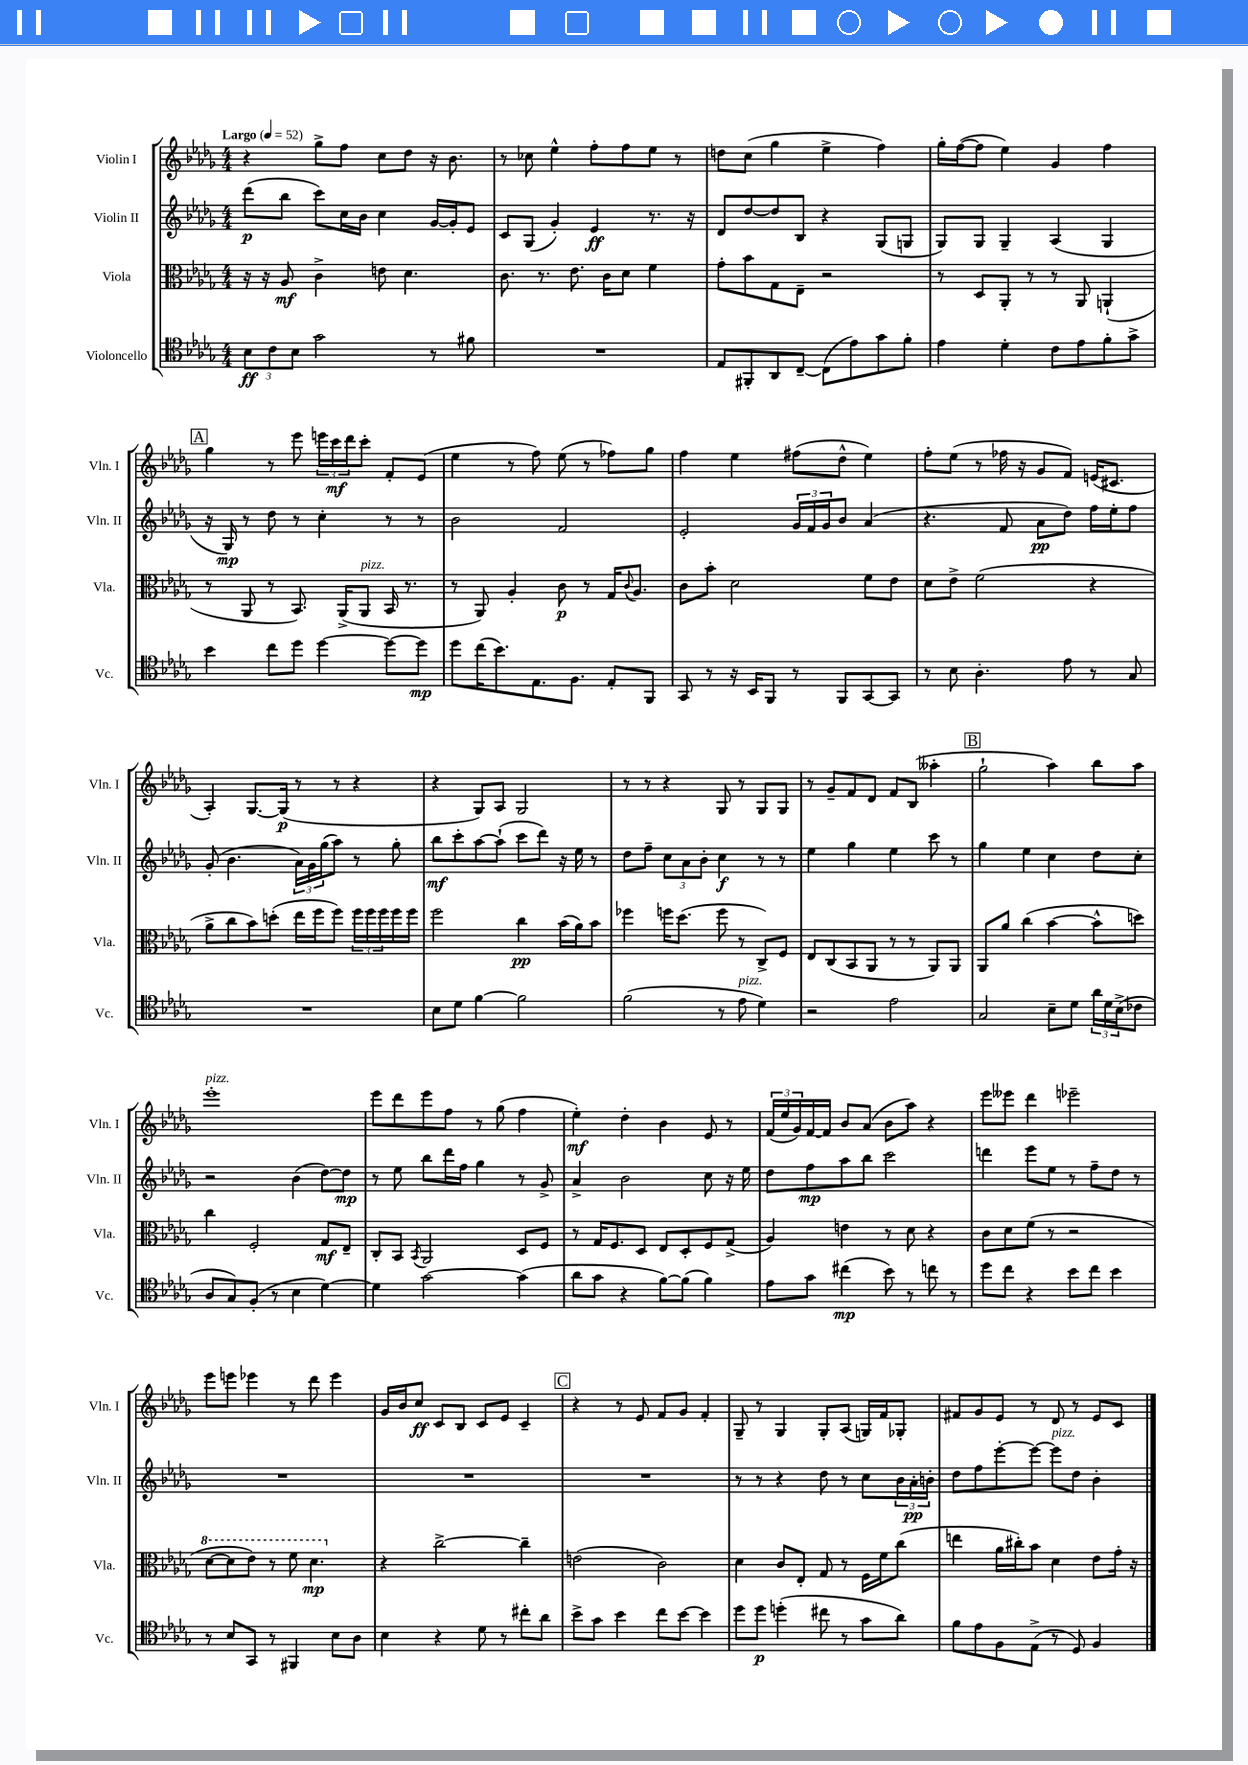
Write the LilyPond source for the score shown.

<<
\new StaffGroup <<
\new Staff = "s0" \with { instrumentName = "Violin I" shortInstrumentName = "Vln. I" } {
    \clef treble \key des \major \numericTimeSignature \time 4/4 \tempo "Largo" 4 = 52
    r4 ges''8-> f''8 c''8 des''8 r16 bes'8. |
    r8 ces''8 ees''4-^ f''8-. f''8 ees''8 r8 |
    d''8 c''8( ges''4 ees''4-> f''4) |
    ges''16-. f''16~( f''8 ees''4) ges'4 f''4 |
    \mark \markup { \box "A" } ges''4 r8 ees'''8 \tuplet 3/2 { e'''16 c'''16\mf des'''16 } c'''8-. f'8-. ees'8( |
    ees''4 r8 f''8) ees''8( r8 fes''8) ges''8 |
    f''4 ees''4 fis''8( des''8-^ ees''4) |
    f''8-. ees''8( r8 fes''16 r16 ges'8 f'8) e'16( cis'8. |
    aes4-.) ges8.~ ges16\p( r8 r8 r4 |
    r4 ges8) aes8 ges2 |
    r8 r8 r4 ges8 r8 ges8 ges8 |
    r8 ges'8-- f'8 des'8 f'8 bes8( aeses''4-. |
    \mark \markup { \box "B" } ges''2-! aes''4) bes''8 aes''8 |
    ees'''1-.^\markup { \italic "pizz." } |
    ees'''8 des'''8 ees'''8 f''8 r8 ges''8( f''4 |
    ees''4-.\mf) des''4-. bes'4 ees'8 r8 |
    \tuplet 3/2 { f'16( ees''16 ges'16) } f'16~ f'16 bes'8 aes'8( bes'8 aes''8) r4 |
    ees'''8 eeses'''8 des'''4 ees'''2-- |
    ees'''8 e'''8 ees'''4 r8 des'''8 ees'''4 |
    ges'16 bes'16 c''8\ff c'8 bes8 c'8 ees'8 c'4-- |
    \mark \markup { \box "C" } r4 r8 ees'8 f'8 ges'8 f'4-. |
    ges8-- r8 ges4 ges8-. aes8( g16) f'16 ges8-. |
    fis'8 ges'8 ees'8 r8 des'8 r8 ees'8 c'8 \bar "|." |
}
\new Staff = "s1" \with { instrumentName = "Violin II" shortInstrumentName = "Vln. II" } {
    \clef treble \key des \major \numericTimeSignature \time 4/4
    des'''8\p( bes''8 c'''8) c''16 bes'16 c''4 ges'16~ ges'16-. ees'8 |
    c'8 ges8( ges'4-.) ees'4\ff r8. r16 |
    des'8 des''8~ des''8 bes8 r4 ges8( g8 |
    ges8) ges8 ges4-- aes4( ges4 |
    \mark \markup { \box "A" } r16 ges16\mp) r8 des''8 r8 c''4-. r8 r8 |
    bes'2 f'2 |
    ees'2-. \tuplet 3/2 { ges'16 f'16 ges'16 } bes'8 aes'4( |
    r4. f'8 aes'8\pp des''8) f''16 ees''16-. f''8 |
    ges'8-.( bes'4. \tuplet 3/2 { aes'16) ges'16 ges''16( } aes''8) r8 ges''8-. |
    bes''8\mf c'''8-. aes''8~ aes''8-!( c'''8 des'''8) r16 ees''16 r8 |
    des''8 f''8-- \tuplet 3/2 { c''8 aes'8 bes'8-. } c''4\f r8 r8 |
    ees''4 ges''4 ees''4 c'''8 r8 |
    \mark \markup { \box "B" } ges''4 ees''4 c''4 des''8 c''8-. |
    r2 bes'4( des''8~) des''8\mp |
    r8 ees''8 bes''8 des'''16 f''16 ges''4 r8 ges'8-> |
    aes'4-> bes'2 c''8 r16 ees''16 |
    des''8 f''8\mp aes''8 bes''8 c'''2 |
    d'''4 ees'''8 ees''8 r8 f''8-- des''8 r8 |
    R1 |
    R1 |
    \mark \markup { \box "C" } R1 |
    r8 r8 r4 des''8 r8 c''8 \tuplet 3/2 { bes'16 aes'16-.\pp b'16-. } |
    des''8 f''8 ees'''8~-. ees'''8~ ees'''8^\markup { \italic "pizz." } des''8 bes'4-. \bar "|." |
}
\new Staff = "s2" \with { instrumentName = "Viola" shortInstrumentName = "Vla." } {
    \clef alto \key des \major \numericTimeSignature \time 4/4
    r16 r16 aes8\mf c'4-> e'8 des'4. |
    c'8. r8. ees'8. c'16 des'8 f'4 |
    ges'8-. bes'8 ges8 ees8-- r2 |
    r8 des8 aes,8-. r8 r8 aes,8 a,4-!( |
    \mark \markup { \box "A" } r8 aes,8 r8 bes,8.) aes,16->( aes,8^\markup { \italic "pizz." } bes,16 r8. |
    r8 aes,8) aes4-. c'8\p r8 ges16 \appoggiatura { c'8 } aes8. |
    c'8 bes'8-. des'2 f'8 ees'8 |
    des'8 ees'8-> f'2( r4 |
    aes'8-> c''8 bes'8) d''8-.( ees''16 f''16 f''8) \tuplet 3/2 { f''16 f''16 f''16 } f''16 f''16 |
    f''2 c''4\pp bes'16( aes'16) bes'8 |
    fes''4 f''16 des''8.( f''8 r8 c8->) f8 |
    ees8 c8( bes,8 aes,8 r8 r8 aes,8) aes,8 |
    \mark \markup { \box "B" } aes,8 aes'8 c''4( bes'4~ bes'8-^ d''8) |
    c''4 f2-. ges8\mf ees8-- |
    c8-. bes,8 \acciaccatura { bes,8 } aes,2 des8 f8 |
    r8 ges16 f8. des8 ees8 des8-. f8 ges8->( |
    aes4) e'4 r8 des'8 r4 |
    c'8 des'8 f'8( r8 r2 |
    \ottava #1 des''8~ des''8 ees''8) r8 f''8 des''4.\mp \ottava #0 |
    r4 c''2~-> c''4-- |
    \mark \markup { \box "C" } e'2( c'2) |
    des'4 c'8 ees8-. ges8 r8 f16 f'16 c''8( |
    e''4 aes'16 cis''16-.) bes'8 des'4 ees'8 ges'16-. r16 \bar "|." |
}
\new Staff = "s3" \with { instrumentName = "Violoncello" shortInstrumentName = "Vc." } {
    \clef tenor \key des \major \numericTimeSignature \time 4/4
    \tuplet 3/2 { bes8\ff c'8 bes8 } ges'2 r8 fis'8 |
    R1 |
    ees8 fis,8-. aes,8 c8~-- c8( ees'8) ges'8 f'8-. |
    ees'4 des'4-. c'8 ees'8 f'8-. ges'8-> |
    \mark \markup { \box "A" } bes'4 c''8 des''8 des''4~ des''8~ des''8\mp |
    des''8 c''16( bes'8.) ees8. f8. ees8-. f,8 |
    ges,8 r8 r16 bes,16 f,8 r8 f,8 ges,8~ ges,8 |
    r8 bes8 aes4.-. ees'8 r8 ges8 |
    R1 |
    bes8 des'8 f'4~ f'2 |
    f'2( r8 ees'8^\markup { \italic "pizz." } des'4) |
    r2 ees'2 |
    \mark \markup { \box "B" } ges2 bes8-- des'8 \tuplet 3/2 { aes'16 des'16 bes16->( } ces'8 |
    aes8 ges8) f8-.( r8 bes4 des'4~) |
    des'4 ges'2~ ges'4( |
    aes'8 ges'8 r4 f'8~) f'8( f'4) |
    ees'8 ges'8 cis''4\mp( bes'8) r8 c''8 r8 |
    des''8 c''8 r4 bes'8 c''8 bes'4 |
    r8 bes8 ges,8 r8 fis,4 bes8 aes8 |
    bes4 r4 des'8 r8 cis''8-. aes'8 |
    \mark \markup { \box "C" } bes'8-> ges'8 bes'4 c''8 bes'8~ bes'4 |
    des''8 des''8\p d''4-.( cis''8 r8 ges'8 aes'8) |
    f'8 ees'8 f8 ees8->( r8 des8) f4 \bar "|." |
}
>>
>>
\layout { \context { \Score \remove "Bar_number_engraver" } }
